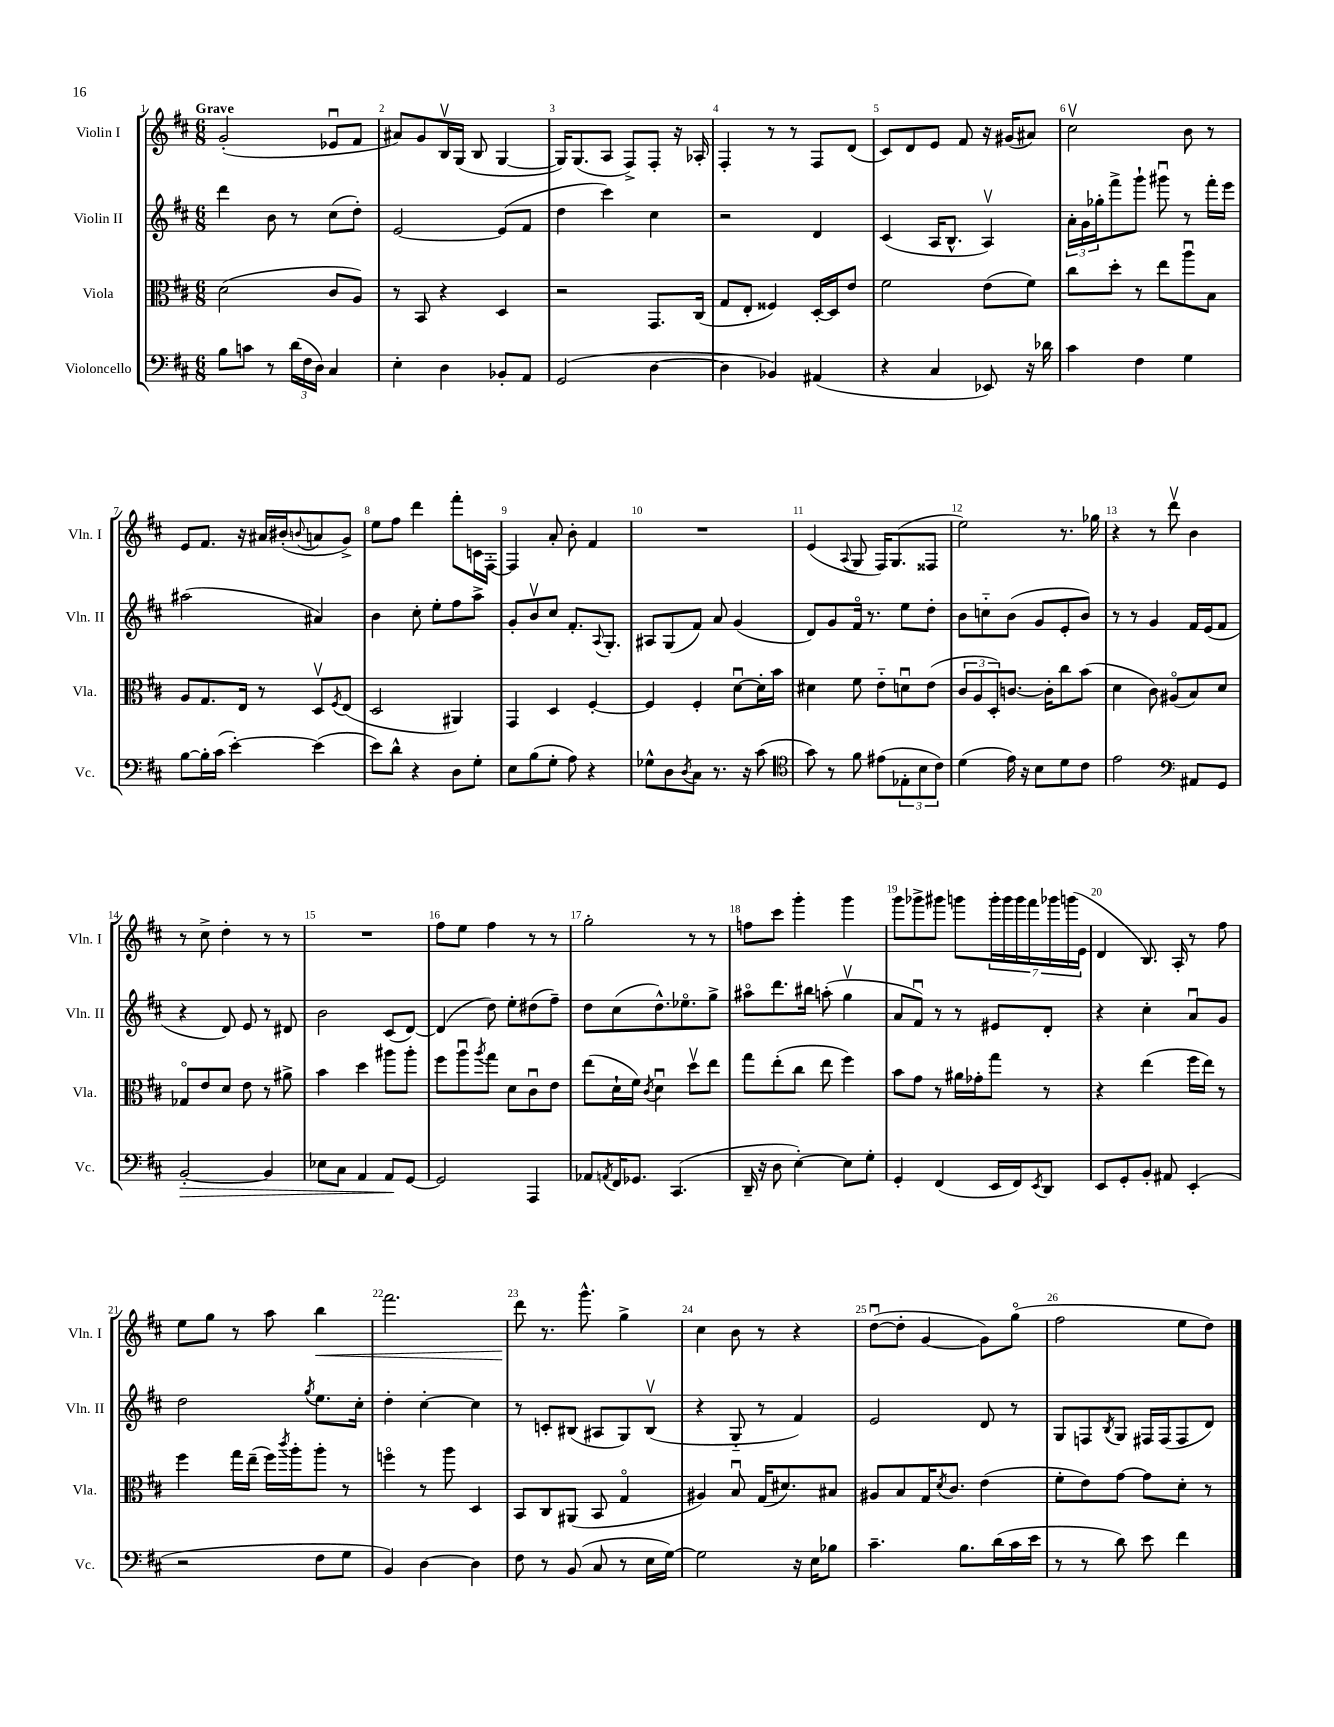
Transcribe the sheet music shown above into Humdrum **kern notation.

**kern	**dynam	**kern	**kern	**kern	**dynam
*part4	*part4	*part3	*part2	*part1	*part1
*staff4	*staff4	*staff3	*staff2	*staff1	*staff1
*I"Violoncello	*	*I"Viola	*I"Violin II	*I"Violin I	*
*I'Vc.	*	*I'Vla.	*I'Vln. II	*I'Vln. I	*
*clefF4	*	*clefC3	*clefG2	*clefG2	*
*k[f#c#]	*	*k[f#c#]	*k[f#c#]	*k[f#c#]	*
*M6/8	*	*M6/8	*M6/8	*M6/8	*
=1	=1	=1	=1	=1	=1
!	!	!	!	!LO:TX:a:B:t=Grave	!
8B\L	.	(2d\	4ddd\	(2g'/	.
8cn\J	.	.	.	.	.
8r	.	.	8b\	.	.
(24d\LL	.	.	8r	.	.
24F#\	.	.	.	.	.
24D\JJ)	.	.	.	.	.
4C#/	.	8c#/L	(8cc#\L	8e-Xu/L	.
.	.	8A/J)	8dd'\J)	8f#/J	.
=2	=2	=2	=2	=2	=2
4E'\	.	8r	[2e/	8a#X/L)	.
.	.	8BB/	.	8g/	.
4D\	.	4r	.	16Bv/L	.
.	.	.	.	(16G/JJ	.
.	.	.	.	8B/	.
8BB-X'/L	.	4D/	(8e/L]	[4G/	.
8AA/J	.	.	8f#/J	.	.
=3	=3	=3	=3	=3	=3
(2GG/	.	2r	4dd\	16G/KL])	.
.	.	.	.	(8.G/	.
.	.	.	4ccc#\)	8A/J	.
.	.	.	.	8F#^/L)	.
[4D\	.	8.GG/L	4cc#\	8F#'/J	.
.	.	.	.	16r	.
.	.	(16C#/Jk	.	16A-X'/	.
=4	=4	=4	=4	=4	=4
4D\]	.	8G/L	2r	4F#'/	.
.	.	8E'/J	.	.	.
4BB-X/)	.	4F##X/)	.	8r	.
.	.	.	.	8r	.
(4AA#X/	.	[16D'/LL	4d/	8F#/L	.
.	.	16D/J]	.	.	.
.	.	8e/J	.	(8d/J	.
=5	=5	=5	=5	=5	=5
4r	.	2f#\	(4c#/	8c#/L)	.
.	.	.	.	8d/	.
4C#/	.	.	16A/KL	8e/J	.
.	.	.	8.B^^/J	.	.
.	.	.	.	8f#/	.
8EE-X/)	.	(8e\L	4Av/)	16r	.
.	.	.	.	(16g#X/KL	.
16r	.	8f#\J)	.	8a#X/J)	.
16d-X\	.	.	.	.	.
=6	=6	=6	=6	=6	=6
4c#\	.	8cc#\L	24a'\LL	2cc#v\	.
.	.	.	24g\	.	.
.	.	.	24gg-X'\J	.	.
.	.	8dd'\J	8fff#^\	.	.
4F#\	.	8r	8ggg`\J	.	.
.	.	8ee\L	8ggg#Xu\	.	.
4G\	.	8aau\	8r	8b\	.
.	.	8B\J	16fff#'\LL	8r	.
.	.	.	16eee\JJ	.	.
!!LO:LB:g=z
=7	=7	=7	=7	=7	=7
[8B\L	.	8A/L	(2aa#X\	8e/L	.
16B'\L]	.	8.G/	.	8.f#/J	.
(16c#\JJ	.	.	.	.	.
[4e'\)	.	.	.	.	.
.	.	16E/Jk	.	16r	.
.	.	8r	.	16a#X/LL	.
.	.	.	.	(16b#X'/J	.
.	.	.	.	8qqbn/	.
(4e\]	.	8Dv/L	4a#X/)	8an/	.
.	.	8qF#/	.	.	.
.	.	(8E/J	.	8g^/J)	.
=8	=8	=8	=8	=8	=8
8e\L)	.	2D/	4b\	8ee\L	.
8d^^\J	.	.	.	8ff#\J	.
4r	.	.	8cc#'\	4ddd\	.
.	.	.	8ee'\L	.	.
8D\L	.	4AA#X/)	8ff#\	8fff#'\L	.
8G'\J	.	.	8aa^\J	16cn\L	.
.	.	.	.	[16F#'\JJ	.
=9	=9	=9	=9	=9	=9
8E\L	.	4GG/	8g'/L	4F#/]	.
(8B\	.	.	8bv/	.	.
8G'\J	.	4D/	8cc#/J	8a'/	.
8A\)	.	.	8.f#'/L	8b'\	.
4r	.	[4F#'/	.	4f#/	.
.	.	.	8qqA/	.	.
.	.	.	8.G'/J	.	.
=10	=10	=10	=10	=10	=10
8G-X^^\L	.	4F#/]	8A#X/L	2.r	.
8D\	.	.	(8G/	.	.
8qD/	.	.	.	.	.
8C#\J	.	4F#'/	8f#/J)	.	.
8.r	.	.	8a/	.	.
.	.	[8du\L	(4g/	.	.
16r	.	.	.	.	.
(8c#\	.	16d'\L]	.	.	.
.	.	16b\JJ	.	.	.
=11	=11	=11	=11	=11	=11
*clefC4	*	*	*	*	*
8g\)	.	4d#X\	8d/L)	(4e/	.
8r	.	.	8g/	.	.
.	.	.	.	8qqA/	.
8f#\	.	8f#\	16f#/Jk	8G/	.
.	.	.	8.r	.	.
(8e#X\L	.	8e\L	.	16F#/KL)	.
.	.	.	.	(8.G/	.
12E-X'\	.	8dnu\	8ee\L	.	.
12B\	.	.	.	.	.
.	.	(8e\J	8dd'\J	8F##X/J	.
12c#\J)	.	.	.	.	.
=12	=12	=12	=12	=12	=12
(4d\	.	12c#/L	8b\L	2ee\)	.
.	.	12A/	.	.	.
.	.	.	8ccn\	.	.
.	.	12D'/)	.	.	.
16e\)	.	[8.cn/J	(8b\J	.	.
16r	.	.	.	.	.
8B\L	.	.	8g/L	.	.
.	.	16c'\KL]	.	.	.
8d\	.	8cc#\	8e'/	8.r	.
8c#\J	.	(8b\J	8b/J)	.	.
.	.	.	.	16gg-X\	.
=13	=13	=13	=13	=13	=13
2e\	.	4d\	8r	4r	.
.	.	.	8r	.	.
.	.	8c#\)	4g/	8r	.
.	.	(8A#X/L	.	8dddv\	.
*clefF4	*	*	*	*	*
8AA#X/L	.	8B/)	16f#/LL	4b\	.
.	.	.	(16e/J	.	.
8GG/J	.	8d/J	8f#/J	.	.
!!LO:LB:g=z
=14	=14	=14	=14	=14	=14
!	!LO:HP:b	!	!	!	!
[2BB'/	>	8G-X/L	4r	8r	.
.	.	8e/	.	8cc#^\	.
.	.	8d/J	8d/)	4dd'\	.
.	.	8e\	8e/	.	.
4BB/]	.	8r	8r	8r	.
.	.	8a#X^\	8d#X/	8r	.
=15	=15	=15	=15	=15	=15
8E-X\L	.	4b\	2b\	2.r	.
8C#\J	.	.	.	.	.
4AA/	.	4dd\	.	.	.
8AA/L	.	8aa#X\L	(8c#/L	.	.
[8GG/J	]	8aa#'\J	[8d/J)	.	.
=16	=16	=16	=16	=16	=16
2GG/]	.	8ff#\L	(4d/]	8ff#\L	.
.	.	8aau\	.	8ee\J	.
.	.	8qaa/	.	.	.
.	.	8gg\J	8dd\)	4ff#\	.
.	.	8d\L	8ee'\L	.	.
4AAA/	.	8c#u\	(8dd#X\	8r	.
.	.	8e\J	8ff#~\J)	8r	.
=17	=17	=17	=17	=17	=17
8AA-X/L	.	(8ee\L	8dd\L	2gg'\	.
8qAAn/	.	.	.	.	.
16FF#/K	.	16d`\L	(8cc#\	.	.
8.GG-X/J	.	16f#\JJ)	.	.	.
.	.	8qc#/	.	.	.
.	.	4du\	8.dd^^\)	.	.
(4.CC#/	.	.	.	.	.
.	.	.	8.ee-X\	.	.
.	.	8ddv\L	.	8r	.
.	.	8ee\J	8gg^\J	8r	.
=18	=18	=18	=18	=18	=18
16DD~/	.	8gg\L	8aa#X\L	8ffn\L	.
16r	.	.	.	.	.
8D\	.	(8ee'\	8.ddd\	8ccc#\J	.
[4E'\)	.	8cc#\J	.	4ggg'\	.
.	.	.	16bb#X\Jk	.	.
.	.	8ee\	(8aan'\	.	.
8E\L]	.	4ff#\)	4ggv\	4ggg\	.
8G'\J	.	.	.	.	.
=19	=19	=19	=19	=19	=19
4GG'/	.	8b\L	8a/L	8ggg\L	.
.	.	8g\J	8f#u/J)	8ggg-X^\	.
(4FF#/	.	8r	8r	8ggg#X\J	.
.	.	16a#X\LL	8r	8gggn\L	.
.	.	16g-X'\J	.	.	.
16EE/LL	.	8gg\J	8e#X/L	28ggg'\L	.
.	.	.	.	28ggg\	.
16FF#/J)	.	.	.	.	.
.	.	.	.	28ggg\	.
.	.	.	.	28fff#\	.
8qEE/	.	.	.	.	.
8DD/J	.	8r	8d'/J	.	.
.	.	.	.	28ggg-X\	.
.	.	.	.	(28gggn\	.
.	.	.	.	28e\JJ	.
=20	=20	=20	=20	=20	=20
8EE/L	.	4r	4r	4d/	.
8GG'/	.	.	.	.	.
8BB'/J	.	(4ee\	4cc#'\	8.B/)	.
8AA#X/	.	.	.	.	.
.	.	.	.	16A'/	.
(4EE'/	.	16ff#\LL	8au/L	8r	.
.	.	16ee\JJ)	.	.	.
.	.	8r	8g/J	8ff#\	.
!!LO:LB:g=z
=21	=21	=21	=21	=21	=21
2r	.	4ff#\	2dd\	8ee\L	.
.	.	.	.	8gg\J	.
.	.	16gg\LL	.	8r	.
.	.	(16ee~\JJ	.	.	.
.	.	16ff#\LL)	.	8aa\	.
.	.	8qccc#/	.	.	.
.	.	16aa'\J	.	.	.
.	.	.	8qgg/	.	.
!	!	!	!	!	!LO:HP:b
8F#\L	.	8aa'\J	8.ee\L	4bb\	<
8G\J	.	8r	.	.	.
.	.	.	16cc#'\Jk	.	.
=22	=22	=22	=22	=22	=22
4BB/)	.	4ffn\	4dd'\	2.fff#\	.
[4D\	.	8r	[4cc#'\	.	.
.	.	8aa\	.	.	.
4D\]	.	4D/	4cc#\]	.	.
=23	=23	=23	=23	=23	=23
8F#\	.	8BB/L	8r	8ddd\	.
8r	.	8C#/	8cn'/L	8.r	[
(8BB/	.	(8AA#X/J	(8B#X/J	.	.
.	.	.	.	8.ggg^^\	.
8C#/	.	8BB/	8A#X/L	.	.
8r	.	4G/	8G/)	4gg^\	.
16E\LL	.	.	(8B#v/J	.	.
[16G\JJ)	.	.	.	.	.
=24	=24	=24	=24	=24	=24
2G\]	.	4A#X/)	4r	4cc#\	.
.	.	8Bu/	8G/	8b\	.
.	.	(16G/KL	8r	8r	.
.	.	8.d#X/)	.	.	.
16r	.	.	4f#/)	4r	.
16E\KL	.	.	.	.	.
8B-X\J	.	8B#X/J	.	.	.
=25	=25	=25	=25	=25	=25
4.c#~\	.	8A#X/L	2e/	([8ddu\L	.
.	.	8B/	.	8dd'\J]	.
.	.	16G/K	.	[4g/	.
.	.	8qd/	.	.	.
.	.	8.c#/J	.	.	.
8.B\L	.	.	.	.	.
.	.	(4e\	8d/	8g\L])	.
(16d\L	.	.	.	.	.
16c#\	.	.	8r	(8gg\J	.
16e\JJ	.	.	.	.	.
=26	=26	=26	=26	=26	=26
8r	.	8f#'\L	8G/L	2ff#\	.
8r	.	8e\)	8Fn/	.	.
.	.	.	8qB/	.	.
8d\)	.	[8g\J	8G/J	.	.
8e\	.	8g\L]	16F#X/LL	.	.
.	.	.	(16F#/J	.	.
4f#\	.	8d'\J	8F#/	8ee\L	.
.	.	8r	8d/J)	8dd\J)	.
==	==	==	==	==	==
*-	*-	*-	*-	*-	*-
